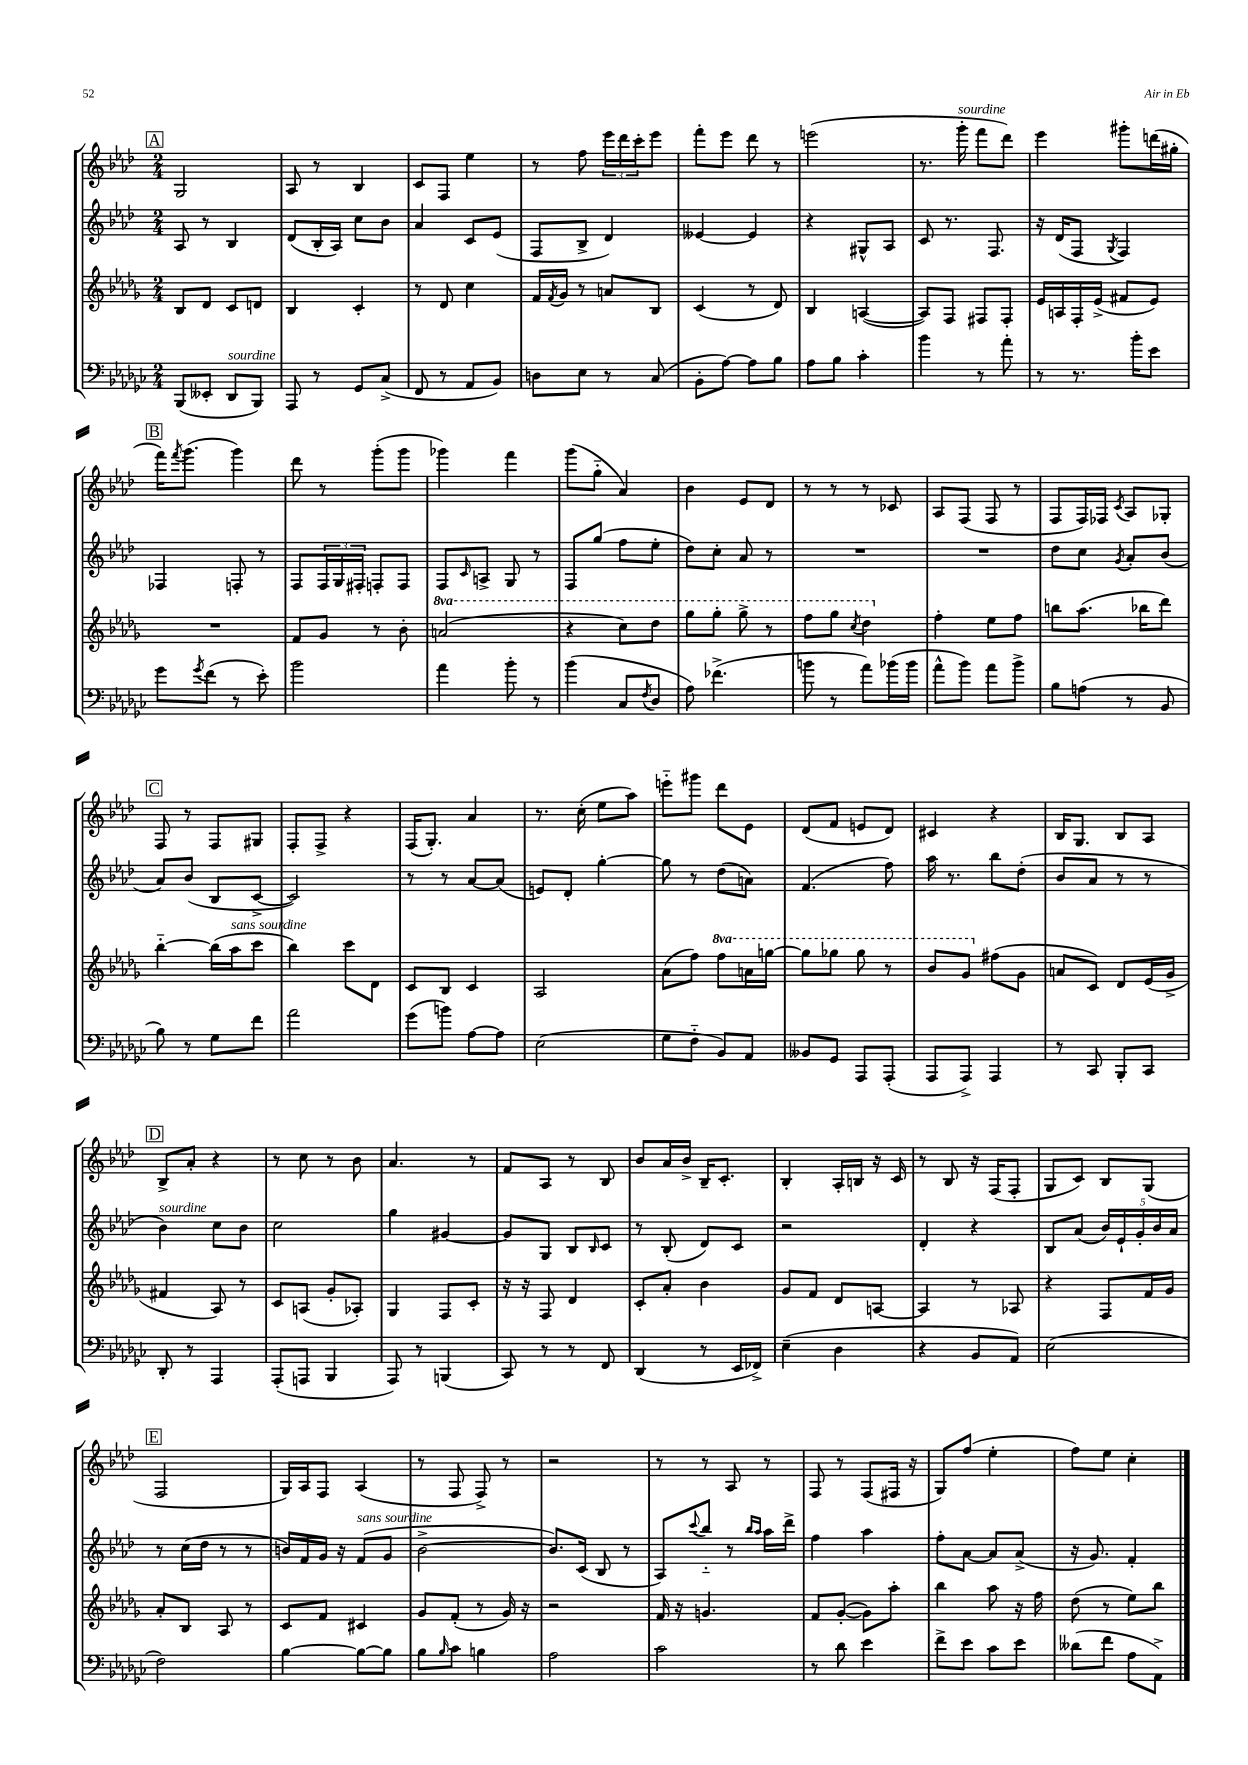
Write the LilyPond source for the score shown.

<<
\new StaffGroup <<
\new Staff = "s0" {
    \clef treble \key aes \major \numericTimeSignature \time 2/4
    \mark \markup { \box "A" } g2 |
    aes8 r8 bes4 |
    c'8 f8 ees''4 |
    r8 f''8 \tuplet 3/2 { ees'''16 des'''16 c'''16-. } ees'''8 |
    f'''8-. ees'''8 des'''8 r8 |
    e'''2( |
    r8. g'''16-.^\markup { \italic "sourdine" } f'''8 des'''8) |
    ees'''4 gis'''8-. d'''16( gis''16-. |
    \mark \markup { \box "B" } f'''16) \acciaccatura { f'''8 } g'''8.( g'''4) |
    des'''8 r8 g'''8-.( g'''8 |
    ges'''4) f'''4 |
    g'''8( g''8-_ aes'4) |
    bes'4 ees'8 des'8 |
    r8 r8 r8 ces'8 |
    aes8 f8( f8 r8 |
    f8 f16) fes16 \acciaccatura { c'8 } aes8 ges8-. |
    \mark \markup { \box "C" } f8 r8 f8 gis8 |
    f8-. f8-> r4 |
    f16( g8.-.) aes'4 |
    r8. c''16-.( ees''8 aes''8) |
    e'''8-_ gis'''8 des'''8 ees'8 |
    des'8( f'8 e'8 des'8) |
    cis'4 r4 |
    bes16 g8. bes8 aes8 |
    \mark \markup { \box "D" } bes8-> aes'8-. r4 |
    r8 c''8 r8 bes'8 |
    aes'4. r8 |
    f'8 aes8 r8 bes8 |
    bes'8 aes'16 bes'16-> bes16-- c'8.-. |
    bes4-. aes16-. b16 r16 c'16 |
    r8 bes8 r16 f16( f8-. |
    g8 c'8) bes8 g8( |
    \mark \markup { \box "E" } f2 |
    g16) aes16 f8 aes4( |
    r8 f8 f8->) r8 |
    r2 |
    r8 r8 aes8 r8 |
    f8 r8 f8( fis16 r16 |
    g8) f''8( ees''4-. |
    f''8) ees''8 c''4-. \bar "|." |
}
\new Staff = "s1" {
    \clef treble \key aes \major \numericTimeSignature \time 2/4
    \mark \markup { \box "A" } aes8 r8 bes4 |
    des'8( bes16-. aes16) c''8 bes'8 |
    aes'4 c'8 ees'8( |
    f8 bes8-> des'4) |
    eeses'4~ eeses'4 |
    r4 gis8-^ aes8 |
    c'8 r8. f8. |
    r16 des'16( f8 \acciaccatura { g8 } f4) |
    \mark \markup { \box "B" } fes4 f8-. r8 |
    f8 \tuplet 3/2 { f16 g16 fis16-. } f8-. f8 |
    f8 \grace { c'16 } a8-> g8 r8 |
    f8 g''8( f''8 ees''8-. |
    des''8) c''8-. aes'8 r8 |
    R2 |
    R2 |
    des''8 c''8 \acciaccatura { g'8 } aes'8-. bes'8( |
    \mark \markup { \box "C" } aes'8) bes'8( bes8 c'8~-> |
    c'2) |
    r8 r8 aes'8~ aes'8( |
    e'8) des'8-. g''4~-. |
    g''8 r8 des''8( a'8) |
    f'4.( f''8) |
    aes''16 r8. bes''8 des''8-.( |
    bes'8 aes'8 r8 r8 |
    \mark \markup { \box "D" } bes'4^\markup { \italic "sourdine" }) c''8 bes'8 |
    c''2 |
    g''4 gis'4~ |
    gis'8 g8 bes8 \grace { bes16 } c'8 |
    r8 bes8-.( des'8) c'8 |
    r2 |
    des'4-. r4 |
    bes8 aes'8( \tuplet 5/4 { bes'16) ees'16-! g'16-. bes'16 aes'16 } |
    \mark \markup { \box "E" } r8 c''16( des''16 r8 r8 |
    b'16) f'16 g'16 r16 f'8^\markup { \italic "sans sourdine" }( g'8 |
    bes'2~-> |
    bes'8.) c'16( bes8 r8 |
    aes8) \appoggiatura { c'''8 } bes''8-_ r8 \grace { bes''16 aes''16 } aes''16 des'''16-> |
    f''4 aes''4 |
    f''8-. aes'8~ aes'8 aes'8->( |
    r16 g'8.) f'4-. \bar "|." |
}
\new Staff = "s2" {
    \clef treble \key des \major \numericTimeSignature \time 2/4 \set Staff.ottavationMarkups = #ottavation-simple-ordinals
    \mark \markup { \box "A" } bes8 des'8 c'8 d'8 |
    bes4 c'4-. |
    r8 des'8 c''4 |
    f'16 \acciaccatura { f'8 } ges'16 r8 a'8 bes8 |
    c'4( r8 des'8) |
    bes4 a4~( |
    a8) f8 fis8 fis8-. |
    ees'16 a16 f16-. ees'16->( fis'8 ees'8) |
    \mark \markup { \box "B" } R2 |
    f'8 ges'8 r8 bes'8-. |
    \ottava #1 a''2( |
    r4 c'''8) des'''8 |
    ges'''8 ges'''8-. ges'''8-> r8 |
    f'''8 ges'''8 \acciaccatura { c'''8 } des'''4 \ottava #0 |
    f''4-. ees''8 f''8 |
    b''8 aes''8.( bes''16 des'''8) |
    \mark \markup { \box "C" } bes''4~-_ bes''16( aes''16^\markup { \italic "sans sourdine" } c'''8 |
    bes''4) c'''8 des'8 |
    c'8 bes8 c'4 |
    aes2 |
    aes'8( f''8) \ottava #1 f'''8 a''16 g'''16~ |
    g'''8 ges'''8 ges'''8 r8 |
    bes''8 ges''8 \ottava #0 fis''8( ges'8 |
    a'8 c'8) des'8 ees'16( ges'16-> |
    \mark \markup { \box "D" } fis'4 aes8) r8 |
    c'8 a8( ges'8-. aes8-.) |
    ges4 f8 c'8-. |
    r16 r16 f8 des'4 |
    c'8-. aes'8-. bes'4 |
    ges'8 f'8 des'8 a8~ |
    a4 r8 aes8 |
    r4 f8 f'16 ges'16 |
    \mark \markup { \box "E" } aes'8-. bes8 aes8 r8 |
    c'8 f'8 cis'4 |
    ges'8 f'8-.( r8 ges'16) r16 |
    r2 |
    f'16 r16 g'4. |
    f'8 ges'8~-.( ges'8) aes''8-. |
    bes''4 aes''8 r16 f''16 |
    des''8( r8 ees''8) bes''8 \bar "|." |
}
\new Staff = "s3" {
    \clef bass \key ges \major \numericTimeSignature \time 2/4
    \mark \markup { \box "A" } bes,,8( eeses,8-. des,8^\markup { \italic "sourdine" } bes,,8) |
    aes,,8 r8 ges,8 ces8->( |
    f,8 r8 aes,8 bes,8) |
    d8 ees8 r8 ces8( |
    bes,8-. aes8~) aes8 bes8 |
    aes8 bes8 ces'4-. |
    bes'4 r8 aes'8-. |
    r8 r8. bes'16-. ees'8 |
    \mark \markup { \box "B" } ges'8 \acciaccatura { ges'8 } f'8( r8 ees'8-.) |
    bes'2 |
    aes'4 bes'8-. r8 |
    bes'4( ces8 \acciaccatura { f8 } des8 |
    aes8) fes'4.->( |
    b'8 r8 aes'8) bes'16( bes'16 |
    aes'8-^ bes'8) aes'8 bes'8-> |
    bes8 a8( r8 bes,8 |
    \mark \markup { \box "C" } bes8) r8 ges8 f'8 |
    aes'2 |
    ges'8( b'8) aes8~ aes8 |
    ees2( |
    ges8 f8-_ bes,8) aes,8 |
    beses,8 ges,8 aes,,8 aes,,8-.( |
    aes,,8 aes,,8->) aes,,4 |
    r8 ces,8 bes,,8-. ces,8 |
    \mark \markup { \box "D" } des,8-. r8 aes,,4 |
    aes,,8-.( a,,8 bes,,4 |
    aes,,8) r8 b,,4( |
    ces,8) r8 r8 f,8 |
    des,4( r8 ees,16 fes,16->) |
    ees4--( des4 |
    r4 bes,8 aes,8) |
    ees2( |
    \mark \markup { \box "E" } f2) |
    bes4~ bes8~ bes8 |
    bes8 \grace { bes16 } ces'8 b4 |
    aes2 |
    ces'2 |
    r8 des'8 ees'4 |
    f'8-> ees'8 ces'8 ees'8 |
    deses'8( f'8 aes8 aes,8->) \bar "|." |
}
>>
>>
\layout { \context { \Score \remove "Bar_number_engraver" } }
